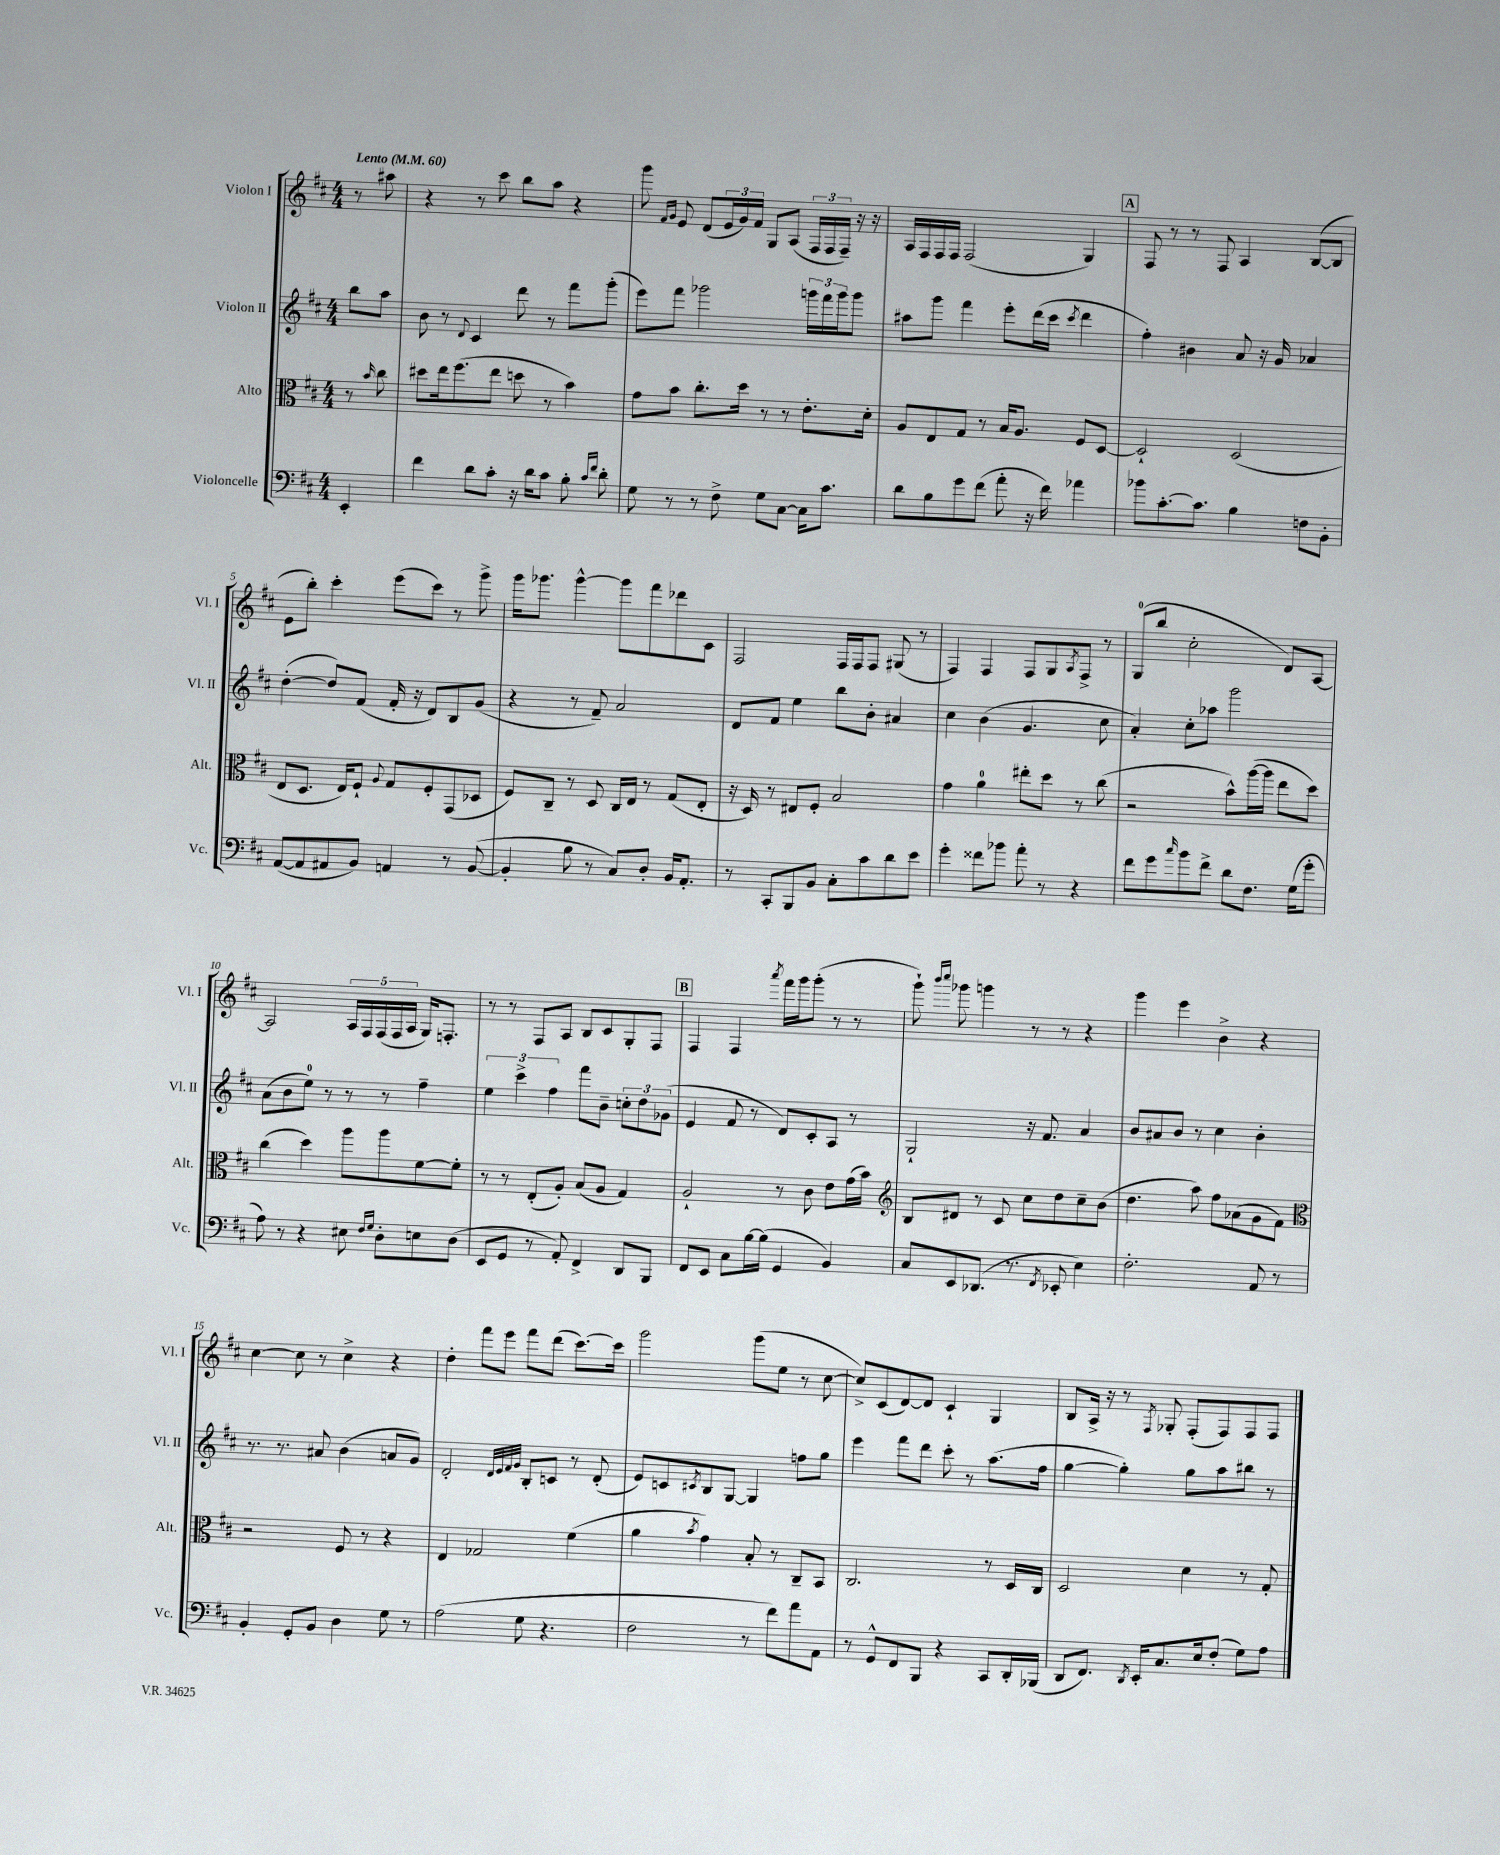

**kern	**kern	**kern	**kern
*part4	*part3	*part2	*part1
*staff4	*staff3	*staff2	*staff1
*I"Violoncelle	*I"Alto	*I"Violon II	*I"Violon I
*I'Vc.	*I'Alt.	*I'Vl. II	*I'Vl. I
*clefF4	*clefC3	*clefG2	*clefG2
*k[f#c#]	*k[f#c#]	*k[f#c#]	*k[f#c#]
*M4/4	*M4/4	*M4/4	*M4/4
*MM60	*MM60	*MM60	*MM60
=	=	=	=
!	!	!	!LO:TX:a:B:t=Lento
4EE'/	8r	8bb\L	8r
.	16qqb/	.	.
.	8cc#\	8aa\J	8aa#X\
=1	=1	=1	=1
4f#\	8dd#X\L	8b\	4r
.	16ee\k	8r	.
.	(8.ff#\	.	.
.	.	8qqd/	.
8d\L	.	4c#/	8r
8c#'\J	8ee\J	.	8ccc#\
16r	8ddn\	8ddd\	8bb\L
16d\KL	.	.	.
8c#\J	8r	8r	8aa\J
8B'\	4b\)	8fff#\L	4r
16qqc#/LL	.	.	.
16qqf#/JJ	.	.	.
8d'\	.	(8ggg'\J	.
=2	=2	=2	=2
8G\	8g\L	8eee\L)	8ggg\
.	.	.	16qqf#/LL
.	.	.	16qqg/JJ
8r	8b\J	8fff#\J	8e/
8r	8.cc#'\L	2ggg-X\	(8d/L
8F#^\	.	.	24e/L
.	.	.	24g/)
.	16dd\Jk	.	.
.	.	.	24f#/JJ
8G\L	8r	.	8G/L
[8C#\J	8r	.	(8A/J
16C#\KL]	8.e'\L	24gggn\LL	24F#/LL
.	.	24fff#\	24F#/
8.c#\J	.	.	.
.	.	24ggg\J	24F#~/JJ)
.	.	8ggg\J	16r
.	16d'\Jk	.	16r
=3	=3	=3	=3
8d\L	8A/L	8aa#X\L	16A/LL
.	.	.	16F#/
8B\	8E/	8ggg\J	16F#/
.	.	.	16F#/JJ
8g\	8G/J	4fff#\	(2F#/
(8f#\J	8r	.	.
8a'\	16B/KL	8eee'\L	.
.	8.A/J	.	.
16r	.	(16ddd\L	.
16f#\)	.	16ccc#\JJ	.
.	.	8qccc#/	.
4a-X\	8F#/L	4ddd\	4G/)
.	[8D/J	.	.
!!LO:REH:place=s1:t=A
=4	=4	=4	=4
8b-X\L	2D`/]	4ff#'\)	8F#/
[8.c#'\	.	.	8r
.	.	4b#X\	8r
8.c#\J]	.	.	.
.	.	.	8F#/
4B\	(2D/	8a/	4A/
.	.	16r	.
.	.	16g/	.
8Fn\L	.	4a-X/	([8B/L
8BB'\J	.	.	8B/J]
!!LO:LB:g=z
=5	=5	=5	=5
([8AA/L	8E/L	([4dd'\	8e\L
8AA/]	8.D/J	.	8bb'\J)
8AA#X/	.	8dd/L])	4ccc#'\
.	16E/KL)	.	.
8BB/J)	8F#`/J	(8f#/J	.
.	8qqA/	.	.
4AAn/	8G/L	16f#'/	(8eee\L
.	.	16r	.
.	8F#'/	8d/L)	8ccc#\J)
8r	(8GG/	8B/	8r
([8BB/	8D-X/J	(8g/J	8ggg^\
=6	=6	=6	=6
4BB'/]	8F#/L)	4r	16ggg\KL
.	.	.	8.ggg-X\J
.	8C#~/J	.	.
8B\	8r	8r	[4ggg-^^\
8r	8D/	8f#~/)	.
8C#/L)	16C#/LL	2a/	8ggg-\L]
.	16E/JJ	.	.
8D'/J	8r	.	8fff#\
16BB/KL	(8G/L	.	8ddd-X\
8.AA'/J	.	.	.
.	8E'/J	.	8c#\J
=7	=7	=7	=7
8r	16r	8d/L	2F#/
.	16D/)	.	.
8CC#'/L	8r	8f#/J	.
8BBB/	8E#X/L	4ee\	.
8BB/J	8F#'/J	.	.
8C#'\L	2B/	8bb\L	16F#/LL
.	.	.	16F#/J
8c#\	.	8b'\J	8F#/J
8d\	.	4a#X/	(8G#X/
8e\J	.	.	8r
=8	=8	=8	=8
4g'\	4g\	4cc#\	4F#/)
8f##X\L	4a\	(4b\	4F#/
8b-X\J	.	.	.
8a'\	8ee#X'\L	4.g/	8F#/L
8r	8dd\J	.	8G/
.	.	.	8qA/
4r	8r	.	8F#^/J
.	(8cc#\	8cc#\	8r
=9	=9	=9	=9
8f#\L	2r	4a'/)	(8G/L
8g\	.	.	8bb/J
16qqcc#/	.	.	.
8b\	.	8cc#'\L	2cc#'\
8f#^\J	.	8aa-X\J	.
8d\L	8b^^\L)	2ggg\	.
8.F#\J	([16aa\L	.	.
.	16aa\JJ]	.	.
.	8ee\L	.	8d/L)
(16G\KL	.	.	.
8g'\J	8dd\J)	.	[8A/J
!!LO:LB:g=z
=10	=10	=10	=10
8A\)	(4cc#\	(8a\L	2A/]
8r	.	8b\	.
4r	4dd\)	8ee\J)	.
.	.	8r	.
8E#X\	8aa\L	8r	20A/LL
.	.	.	20F#/
.	.	.	(20F#/
16qqF#/LL	.	.	.
16qqG/JJ	.	.	.
8D'\L	8aa\	8r	.
.	.	.	20F#/
.	.	.	20A/JJ
8En\	[8f#\	4ff#~\	16G/KL)
.	.	.	8.Fn'/J
(8D\J	8f#'\J]	.	.
=11	=11	=11	=11
8EE/L	8r	6ee\	8r
8GG/J	8r	.	8r
.	.	6ccc#^\	.
8r	(8E'/L	.	8F#/L
.	.	6ff#\	.
8AA'/)	8A'/J)	.	8A/J
4FF#^/	(8B/L	8fff#\L	8B/L
.	8A/J	8b~\J	8c#/
8DD/L	4G/)	12ccn'\L	8G'/
.	.	12dd\	.
8BBB/J	.	.	8F#/J
.	.	(12g-X\J	.
!!LO:REH:place=s1:t=B
=12	=12	=12	=12
8FF#/L	2A`/	4e/	4F#/
8EE/J	.	.	.
8C#\L	.	8f#/	4F#/
[16B\L	.	8r	.
(16B\JJ]	.	.	.
.	.	.	8qaaa/
4GG/	8r	8d/L)	16fff#\LL
.	.	.	16ggg\J
.	8c#\	8c#'/	(8ggg'\J
4BB/)	8e\L	8A/J	8r
.	(16g\L	8r	8r
.	16b\JJ)	.	.
=13	=13	=13	=13
*	*clefG2	*	*
8C#/L	8B/L	2G`/	8ggg`\)
.	.	.	16qqbbb/LL
.	.	.	16qqcccc#/JJ
8EE/	8d#X/J	.	8ggg-X\
(8.DD-X/J	8r	.	4gggn\
.	8c#/	.	.
8.r	.	.	.
.	8cc#\L	16r	8r
.	.	8.f#/	.
8qFF#/	.	.	.
8EE-X'/	8dd\	.	8r
4E\)	8cc#~\	4a/	4r
.	(8b\J	.	.
=14	=14	=14	=14
2.F#'\	4.dd\	8b/L	4ggg\
.	.	8a#X/	.
.	.	8b/J	4eee\
.	8aa\)	8r	.
.	8ff#\L	4cc#\	4b^\
.	(8a-X\	.	.
8AA/	8g\	4b'\	4r
8r	8f#\J)	.	.
!!LO:LB:g=z
=15	=15	=15	=15
*	*clefC3	*	*
4BB'/	2r	8.r	[4cc#\
.	.	8.r	.
8GG'/L	.	.	8cc#\]
8BB/J	.	8a#X/	8r
4D\	8F#/	(4b\	4cc#^\
.	8r	.	.
8G\	4r	8an/L	4r
8r	.	8g/J)	.
=16	=16	=16	=16
(2A\	4E/	2d'/	4dd'\
.	2G-X/	.	8fff#\L
.	.	.	8eee\J
.	.	32qqd/LLL	.
.	.	32qqe/	.
.	.	32qqf#/	.
.	.	32qqg/JJJ	.
8G\	.	8B'/L	8fff#\L
4.r	.	8cn/J	(8ddd\J
.	(4f#\	8r	[8.ccc#\L)
.	.	(8d'/	.
.	.	.	16ccc#\Jk]
=17	=17	=17	=17
2F#\	4a\	8e/L)	2ggg\
.	.	8cn/	.
.	8qb/	8qc#X/	.
.	4g\)	8B/	.
.	.	[8G/J	.
8r	8B'/	4G/]	(8ggg\L
8f#\L)	8r	.	8ee\J
8a\	8C#~/L	8ffn\L	8r
8AA\J	8BB/J	8gg\J	[8cc#\
=18	=18	=18	=18
8r	2.C#/	4eee\	8cc#^/L])
8GG^^/L	.	.	(8c#/
8FF#/	.	8fff#\L	[8d/)
8BBB/J	.	8ddd\J	8d/J]
4r	.	8ccc#'\	4c#`/
.	.	8r	.
8CC#/L	8r	(8.aa\L	4G/
16DD'/L	16D/LL	.	.
(16BBB-X/JJ	16C#/JJ	16ff#\Jk	.
=19	=19	=19	=19
8DD/L	2D/	[4gg\	8B/L
8.FF#/J)	.	.	16A^/Jk
.	.	.	16r
.	.	4gg'\])	8r
8qDD/	.	.	.
16EE'/KL	.	.	.
.	.	.	8qF#/
8.C#/	.	.	8G-X'/
.	4d\	8gg\L	(8F#'/L
16E/k	.	.	.
(8F#'/J	.	8aa\	8F#/)
8G\L)	8r	8bb#X\J	8F#/
8A\J	8G'/	8r	8F#/J
==	==	==	==
*-	*-	*-	*-
